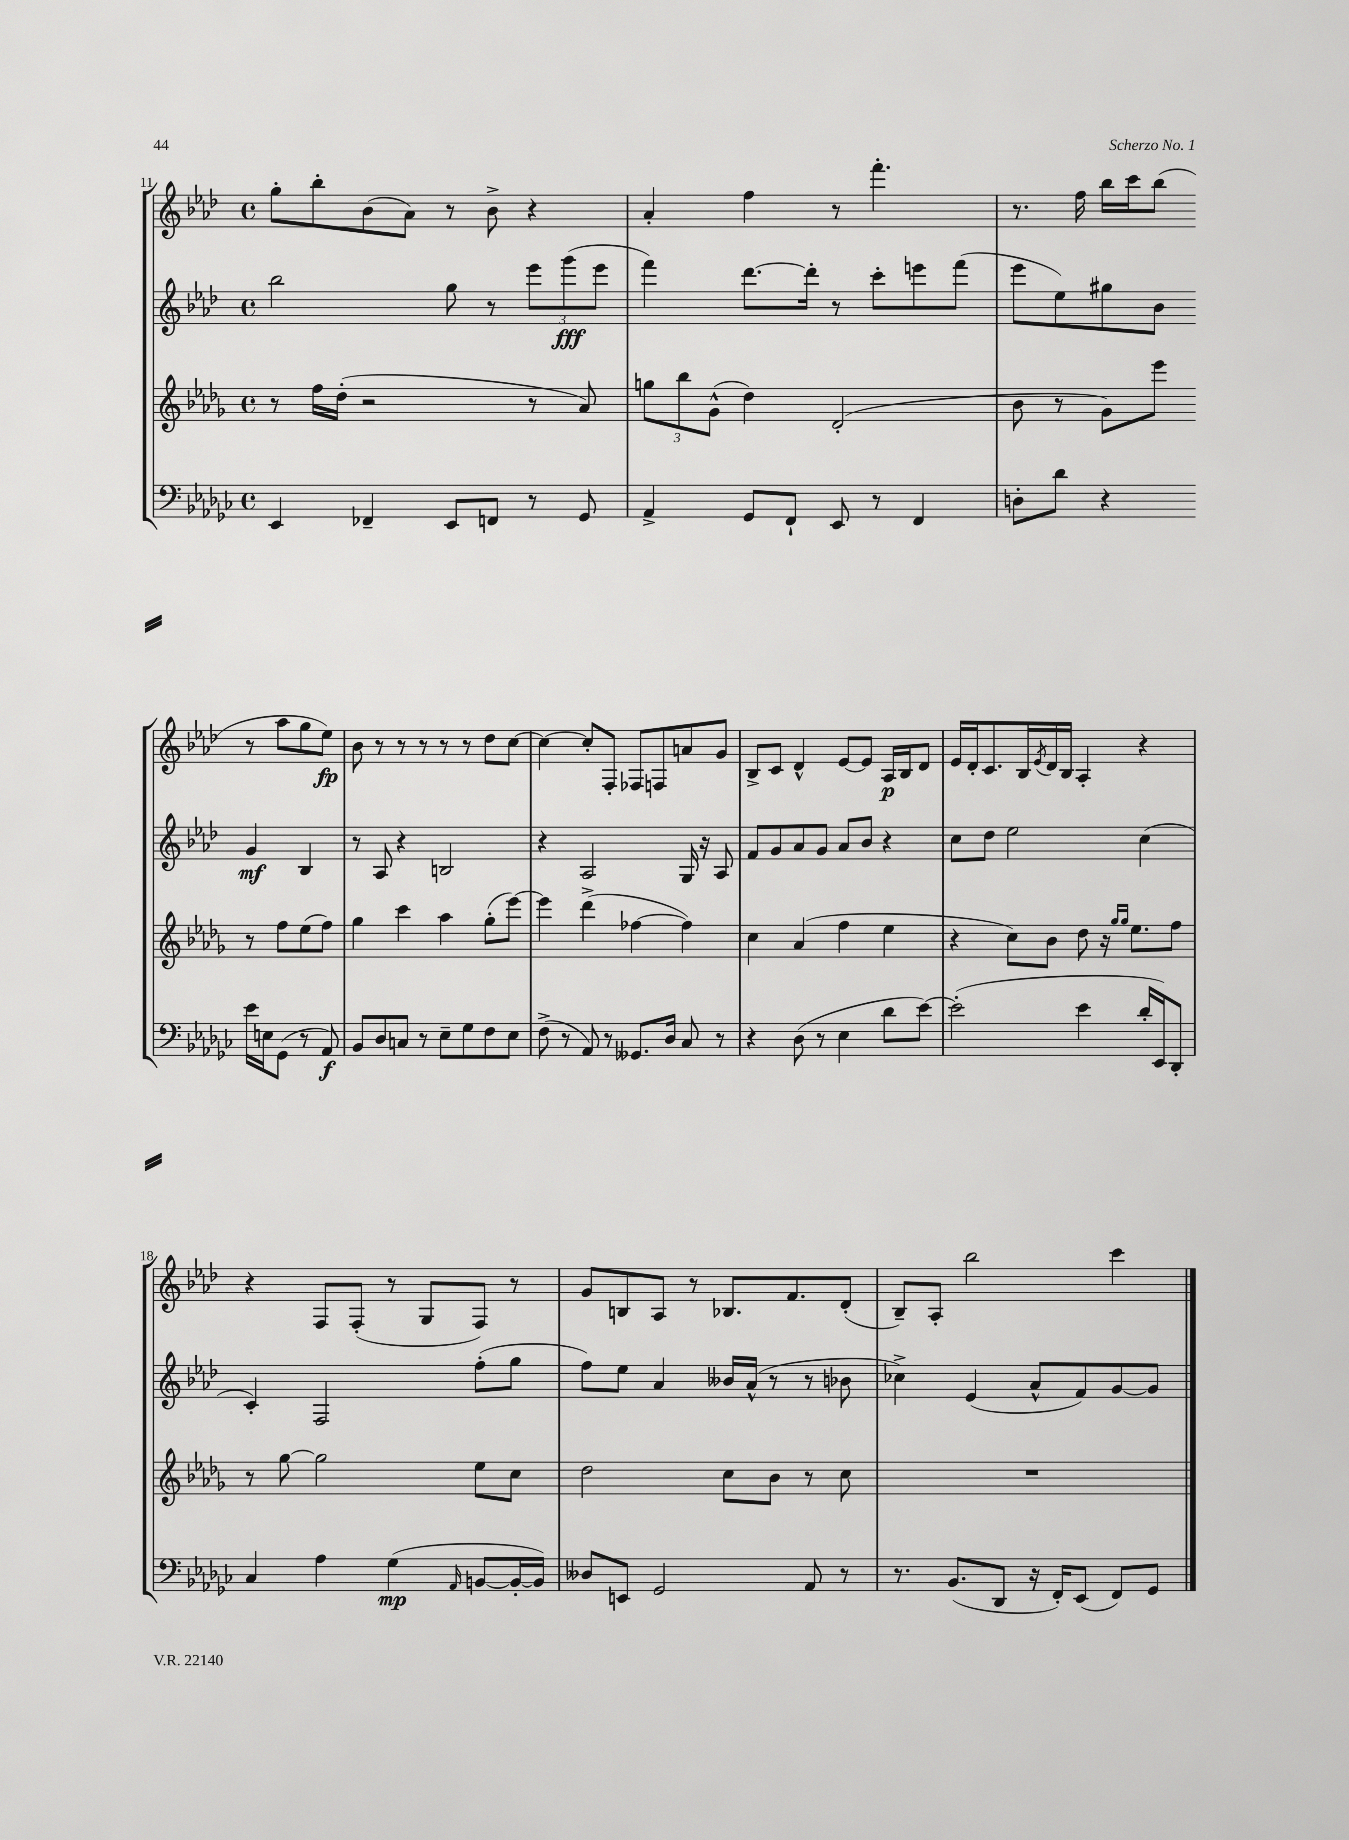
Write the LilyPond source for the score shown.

<<
\new StaffGroup <<
\new Staff = "s0" {
    \clef treble \key aes \major \defaultTimeSignature \time 4/4
    g''8-. bes''8-. bes'8( aes'8) r8 bes'8-> r4 |
    aes'4-. f''4 r8 f'''4.-. |
    r8. f''16 bes''16 c'''16 bes''8( r8 aes''8 g''8 ees''8\fp) |
    bes'8 r8 r8 r8 r8 r8 des''8 c''8~ |
    c''4~ c''8-. f8-. fes8 f8 a'8 g'8 |
    bes8-> c'8 des'4-^ ees'8~ ees'8 aes16\p bes16 des'8 |
    ees'16 des'16-. c'8. bes16 \acciaccatura { ees'8 } des'16 bes16 aes4-. r4 |
    r4 f8 f8-.( r8 g8 f8) r8 |
    g'8 b8 aes8 r8 bes8. f'8. des'8-.( |
    bes8--) aes8-. bes''2 c'''4 \bar "|." |
}
\new Staff = "s1" {
    \clef treble \key aes \major \defaultTimeSignature \time 4/4
    bes''2 g''8 r8 \tuplet 3/2 { ees'''8 g'''8\fff( ees'''8 } |
    f'''4) des'''8.~ des'''16-. r8 c'''8-. e'''8 f'''8( |
    ees'''8 ees''8) gis''8 bes'8 g'4\mf bes4 |
    r8 aes8 r4 b2 |
    r4 aes2 g16 r16 aes8 |
    f'8 g'8 aes'8 g'8 aes'8 bes'8 r4 |
    c''8 des''8 ees''2 c''4( |
    c'4-.) f2 f''8-.( g''8 |
    f''8) ees''8 aes'4 beses'16 aes'16-^( r8 r8 bes'8 |
    ces''4->) ees'4( aes'8-^ f'8) g'8~ g'8 \bar "|." |
}
\new Staff = "s2" {
    \clef treble \key des \major \defaultTimeSignature \time 4/4
    r8 f''16 des''16-.( r2 r8 aes'8) |
    \tuplet 3/2 { g''8 bes''8 ges'8-^( } des''4) des'2-.( |
    bes'8 r8 ges'8) ees'''8 r8 f''8 ees''8( f''8) |
    ges''4 c'''4 aes''4 ges''8-.( ees'''8~) |
    ees'''4 des'''4->( fes''4~ fes''4) |
    c''4 aes'4( f''4 ees''4 |
    r4 c''8) bes'8 des''8 r16 \grace { ges''16 ges''16 } ees''8. f''8 |
    r8 ges''8~ ges''2 ees''8 c''8 |
    des''2 c''8 bes'8 r8 c''8 |
    R1 \bar "|." |
}
\new Staff = "s3" {
    \clef bass \key ges \major \defaultTimeSignature \time 4/4
    ees,4 fes,4-- ees,8 f,8 r8 ges,8 |
    aes,4-> ges,8 f,8-! ees,8 r8 f,4 |
    d8-. des'8 r4 ees'16 e16 ges,8( r8 aes,8\f) |
    bes,8 des8 c8 r8 ees8-- ges8 f8 ees8 |
    f8->( r8 aes,8) r8 geses,8. des16 ces8 r8 |
    r4 des8( r8 ees4 des'8 ees'8~) |
    ees'2-.( ees'4 des'16-. ees,16) des,8-. |
    ces4 aes4 ges4\mp( \grace { aes,16 } b,8~ b,16~-. b,16) |
    deses8 e,8 ges,2 aes,8 r8 |
    r8. bes,8.( des,8 r16 f,16-.) ees,8( f,8) ges,8 \bar "|." |
}
>>
>>
\layout { \context { \Score currentBarNumber = #11 } }
